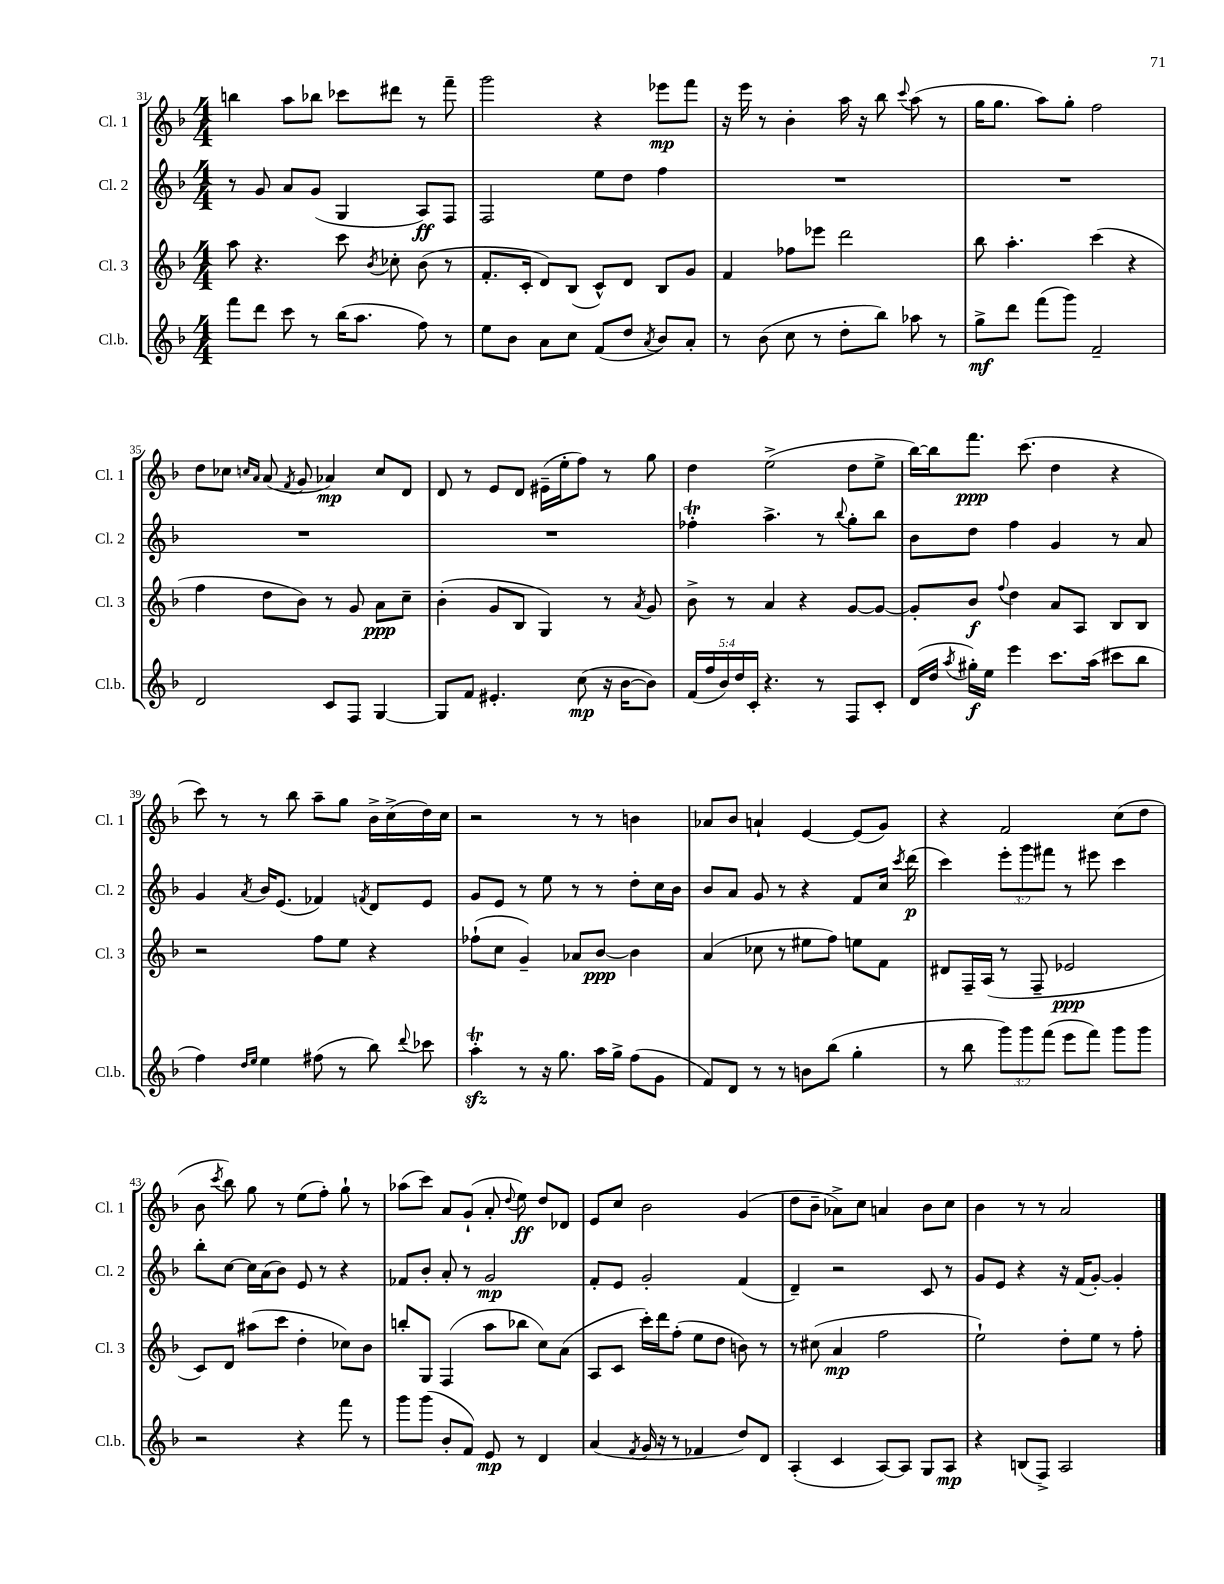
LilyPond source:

<<
\new StaffGroup <<
\new Staff = "s0" \with { instrumentName = "Cl. 1" shortInstrumentName = "Cl. 1" } {
    \clef treble \key f \major \numericTimeSignature \time 4/4
    \autoBeamOff b''4 a''8[ bes''8] ces'''8[ dis'''8] r8 f'''8-- |
    g'''2 r4 ees'''8[\mp f'''8] |
    r16 e'''16 r8 bes'4-. a''16 r16 bes''8 \appoggiatura { c'''8 } a''8( r8 |
    g''16[ g''8.] a''8[) g''8]-. f''2 |
    d''8[ ces''8] \grace { c''16[ a'16] } a'8( \acciaccatura { f'8 } g'8 aes'4\mp) c''8[ d'8] |
    d'8 r8 e'8[ d'8] eis'16[--( e''16-. f''8]) r8 g''8 |
    d''4 e''2->( d''8[ e''8]-> |
    bes''16[~) bes''16 f'''8.]\ppp c'''8.( d''4 r4 |
    c'''8) r8 r8 bes''8 a''8[-- g''8] bes'16[-> c''16->( d''16) c''16] |
    r2 r8 r8 b'4 |
    aes'8[ bes'8] a'4-! e'4~ e'8[( g'8]) |
    r4 f'2 c''8[( d''8] |
    bes'8 \acciaccatura { c'''8 } bes''8) g''8 r8 e''8[( f''8]-.) g''8-! r8 |
    aes''8[( c'''8]) a'8[ g'8]-!( a'8-. \appoggiatura { d''8 } e''8\ff) d''8[ des'8] |
    e'8[ c''8] bes'2 g'4( |
    d''8[ bes'8]-- aes'8[->) c''8] a'4 bes'8[ c''8] |
    bes'4 r8 r8 a'2 \bar "|." |
}
\new Staff = "s1" \with { instrumentName = "Cl. 2" shortInstrumentName = "Cl. 2" } {
    \clef treble \key f \major \numericTimeSignature \time 4/4 \override Staff.TupletNumber.text = #tuplet-number::calc-fraction-text
    \autoBeamOff r8 g'8 a'8[ g'8]( g4 a8[\ff) f8] |
    f2 e''8[ d''8] f''4 |
    R1 |
    R1 |
    R1 |
    R1 |
    fes''4-.\trill a''4.-> r8 \appoggiatura { bes''8 } g''8[-. bes''8] |
    bes'8[ d''8] f''4 g'4 r8 a'8 |
    g'4 \acciaccatura { a'8 } bes'16[ e'8.]( fes'4) \acciaccatura { f'8 } d'8[ e'8] |
    g'8[ e'8] r8 e''8 r8 r8 d''8[-. c''16 bes'16] |
    bes'8[ a'8] g'8 r8 r4 f'8[ c''16] \acciaccatura { c'''8 } d'''16\p( |
    c'''4) \tuplet 3/2 { e'''8[-. g'''8 fis'''8] } r8 eis'''8 c'''4 |
    bes''8[-. c''8]~ c''16[ a'16( bes'8]) e'8 r8 r4 |
    fes'8[ bes'8]-. a'8-. r8 g'2\mp |
    f'8[-. e'8] g'2-. f'4( |
    d'4--) r2 c'8 r8 |
    g'8[ e'8] r4 r16 f'16[( g'8]~-.) g'4-. \bar "|." |
}
\new Staff = "s2" \with { instrumentName = "Cl. 3" shortInstrumentName = "Cl. 3" } {
    \clef treble \key f \major \numericTimeSignature \time 4/4
    \autoBeamOff a''8 r4. c'''8 \acciaccatura { bes'8 } ces''8-. bes'8( r8 |
    f'8.[-. c'16]-. d'8[) bes8]( c'8[-^) d'8] bes8[ g'8] |
    f'4 fes''8[ ees'''8] d'''2 |
    bes''8 a''4.-. c'''4( r4 |
    f''4 d''8[ bes'8]) r8 g'8 a'8[\ppp c''8]-- |
    bes'4-.( g'8[ bes8] g4) r8 \acciaccatura { a'8 } g'8 |
    bes'8-> r8 a'4 r4 g'8[~ g'8]~ |
    g'8[-. bes'8]\f \appoggiatura { f''8 } d''4 a'8[ a8] bes8[ bes8] |
    r2 f''8[ e''8] r4 |
    fes''8[-!( c''8] g'4--) aes'8[ bes'8]~\ppp bes'4 |
    a'4( ces''8 r8 eis''8[ f''8]) e''8[ f'8] |
    dis'8[ f16-- a16]( r8 f8-- ees'2\ppp |
    c'8[) d'8] ais''8[( c'''8] d''4-. ces''8[) bes'8] |
    b''8[-. g8] f4( a''8[ bes''8] c''8[) a'8]( |
    a8[ c'8] c'''16[-.) d'''16 f''8]-.( e''8[ d''8] b'8) r8 |
    r8 cis''8( a'4\mp f''2 |
    e''2-!) d''8[-. e''8] r8 f''8-. \bar "|." |
}
\new Staff = "s3" \with { instrumentName = "Cl.b." shortInstrumentName = "Cl.b." } {
    \clef treble \key f \major \numericTimeSignature \time 4/4 \override Staff.TupletNumber.text = #tuplet-number::calc-fraction-text
    \autoBeamOff f'''8[ d'''8] c'''8 r8 bes''16[( a''8.] f''8) r8 |
    e''8[ bes'8] a'8[ c''8] f'8[( d''8] \acciaccatura { a'8 } bes'8[) a'8]-. |
    r8 bes'8( c''8 r8 d''8[-. bes''8]) aes''8 r8 |
    g''8[->\mf d'''8] f'''8[( g'''8]) f'2-- |
    d'2 c'8[ f8] g4~ |
    g8[ f'8] eis'4.-. c''8\mp( r16 bes'16[~ bes'8]) |
    \tuplet 5/4 { f'16[( f''16 bes'16) d''16 c'16]-. } r4. r8 f8[ c'8]-. |
    d'16[( d''16] \acciaccatura { a''8 } gis''16[-.\f) e''16] e'''4 c'''8.[ a''16]( cis'''8[ bes''8] |
    f''4) \grace { d''16[ e''16] } e''4 fis''8( r8 bes''8) \appoggiatura { d'''8 } ces'''8 |
    a''4-.\trill\sfz r8 r16 g''8. a''16[ g''16]-> f''8[( g'8] |
    f'8[) d'8] r8 r8 b'8[ bes''8]( g''4-. |
    r8 bes''8 \tuplet 3/2 { g'''8[) g'''8 f'''8]( } e'''8[ f'''8]) g'''8[ g'''8] |
    r2 r4 f'''8 r8 |
    g'''8[ g'''8]( bes'8[-. f'8]) e'8\mp r8 d'4 |
    a'4( \acciaccatura { f'8 } g'16 r16 r8 fes'4 d''8[) d'8] |
    a4-.( c'4 a8[~) a8] g8[ a8]\mp |
    r4 b8[( f8]->) a2 \bar "|." |
}
>>
>>
\layout { \context { \Score currentBarNumber = #31 } }
